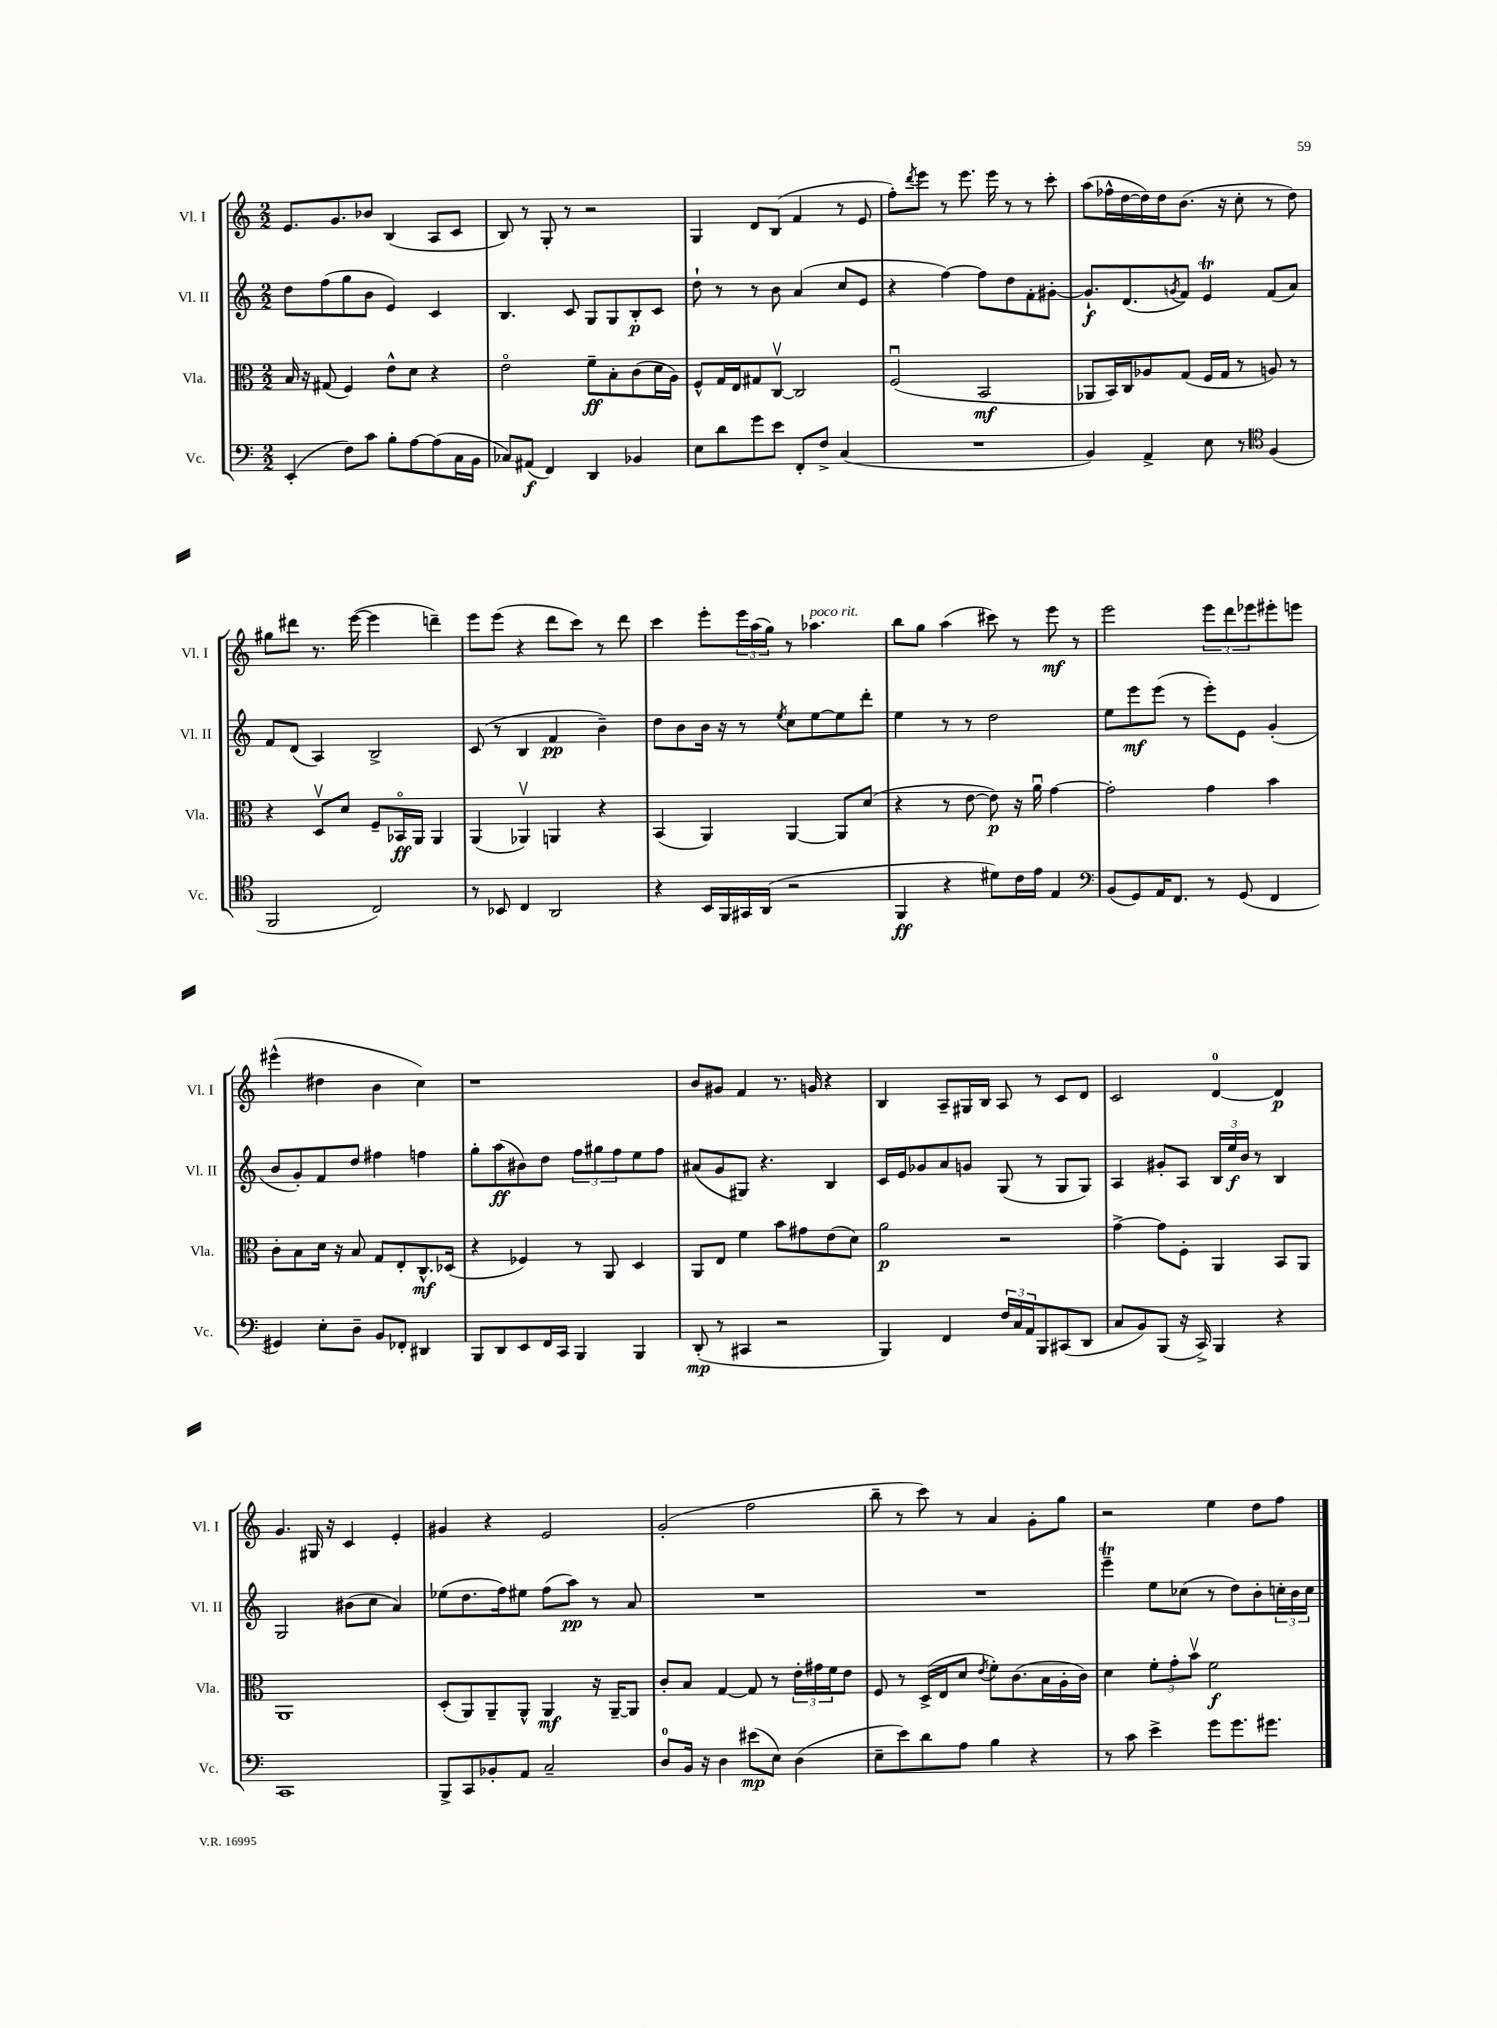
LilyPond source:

<<
\new StaffGroup <<
\new Staff = "s0" \with { instrumentName = "Vl. I" shortInstrumentName = "Vl. I" } {
    \clef treble \key c \major \numericTimeSignature \time 2/2
    e'8. g'8. bes'8 b4( a8 c'8 |
    b8) r8 g8-. r8 r2 |
    g4 d'8 b8( f'4 r8 e'8 |
    f''8-.) \acciaccatura { d'''8 } e'''8 r8 e'''8. e'''16 r8 r8 c'''8-. |
    a''8( fes''16-^ d''16~ d''16) d''16 b'8.( r16 c''8-. r8 d''8) |
    gis''8 dis'''8 r8. e'''16~( e'''4 d'''4--) |
    e'''8 e'''8( r4 d'''8 c'''8) r8 d'''8 |
    c'''4 e'''8-. \tuplet 3/2 { e'''16 a''16( g''16) } r8 aes''4.^\markup { \italic "poco rit." } |
    b''8 g''8 a''4( cis'''8) r8 e'''8\mf r8 |
    e'''2 \tuplet 3/2 { e'''8 d'''8 ees'''8 } eis'''8-. e'''8 |
    eis'''4-^( dis''4 b'4 c''4) |
    r1 |
    b'8 gis'8 f'4 r8. g'16 r4 |
    b4 a8-- gis16 b16 a8 r8 c'8 d'8 |
    c'2 d'4-0~ d'4\p |
    g'4. gis16 r16 c'4 e'4-. |
    gis'4 r4 e'2 |
    g'2-.( f''2 |
    b''8-- r8 c'''8) r8 a'4 g'8-. g''8 |
    r2 e''4 d''8 f''8 \bar "|." |
}
\new Staff = "s1" \with { instrumentName = "Vl. II" shortInstrumentName = "Vl. II" } {
    \clef treble \key c \major \numericTimeSignature \time 2/2
    d''8 f''8( g''8 b'8 e'4) c'4 |
    b4. c'8 g8 g8 b8-.\p c'8 |
    d''8-! r8 r8 b'8 a'4( c''8 e'8 |
    r4 f''4~) f''8 d''8 f'8-. gis'8~-. |
    gis'8.-!\f d'8.( \acciaccatura { g'8 } f'8) e'4\trill f'8( a'8) |
    f'8 d'8( a4) b2-> |
    c'8( r8 b4 f'4\pp b'4--) |
    d''8 b'8 b'16 r16 r8 \acciaccatura { e''8 } c''8 e''8~ e''8 d'''8-. |
    e''4 r8 r8 d''2 |
    e''8 e'''8\mf e'''8( r8 e'''8-.) e'8 g'4-.( |
    b'8 g'8-.) f'8 d''8 fis''4 f''4 |
    g''8-. a''8\ff( bis'8) d''8 \tuplet 3/2 { f''8 gis''8 f''8 } e''8 f''8 |
    ais'8( g'8 gis8) r4. b4 |
    c'16 e'16 ges'8 a'8 g'8 g8( r8 g8 g8) |
    a4 gis'8-. a8 \tuplet 3/2 { b16 e''16\f b'16 } r8 b4 |
    g2 bis'8( c''8 a'4) |
    ees''8( d''8. f''16) eis''8 f''8( a''8\pp) r8 a'8 |
    R1 |
    R1 |
    e'''4--\trill e''8 ces''8( r8 d''8) b'8-. \tuplet 3/2 { c''16-. b'16 c''16 } \bar "|." |
}
\new Staff = "s2" \with { instrumentName = "Vla." shortInstrumentName = "Vla." } {
    \clef alto \key c \major \numericTimeSignature \time 2/2
    b16 r16 gis8( f4) e'8-^ d'8 r4 |
    e'2\flageolet f'8--\ff b8-. c'8( d'16 a16) |
    f8-^ g16 e16 gis8 c8~\upbow c2 |
    f2\downbow( b,2\mf |
    aes,8 b,16) c16 aes8 g8( f16 g16 r8 a8) r8 |
    r4 d8\upbow d'8 f8-- bes,16\flageolet\ff a,16 a,4 |
    a,4( aes,4\upbow) a,4 r4 |
    b,4( a,4) a,4~ a,8 d'8( |
    r4 r8 e'8~ e'8\p) r16 a'16\downbow g'4~ |
    g'2-. g'4 b'4 |
    c'8-. b8 d'16 r16 b8 g8 e8-. c8.-^\mf des16( |
    r4 fes4) r8 a,8 d4 |
    a,8 e8 f'4 b'8 gis'8 e'8( d'8) |
    a'2\p r2 |
    g'4~-> g'8 f8-. a,4 b,8 a,8 |
    a,1 |
    d8-.( a,8) a,8-- a,8-^ a,4\mf r16 a,16~-- a,8 |
    c'8-. b8 g4~ g8 r8 \tuplet 3/2 { e'16-. gis'16 f'16 } e'8 |
    f8 r8 d16->( e16 d'8 \acciaccatura { e'8 } f'8-.) c'8.( b16 a16-. c'16) |
    d'4 \tuplet 3/2 { f'8-. g'8-. b'8\upbow } f'2\f \bar "|." |
}
\new Staff = "s3" \with { instrumentName = "Vc." shortInstrumentName = "Vc." } {
    \clef bass \key c \major \numericTimeSignature \time 2/2
    e,4-.( f8) c'8 b8-. a8~ a8( c16 b,16 |
    ces8) ais,8\f( f,4) d,4 bes,4 |
    e8 d'8 g'8 e'8 f,8-. f8-> c4( |
    R1 |
    b,4) a,4-> e8 r8 \clef tenor f4( |
    f,2 c2) |
    r8 bes,8 c4 a,2 |
    r4 b,16 f,16 gis,16 a,16( r2 |
    f,4\ff r4 dis'8) c'16 e'16 e4 |
    \clef bass b,8( g,8) a,16 f,8. r8 g,8( f,4 |
    gis,4) e8-. d8-- b,8 fes,8-. dis,4 |
    b,,8 d,8 e,8 f,16 c,16 b,,4 b,,4 |
    d,8-.\mp( r8 cis,4 r2 |
    b,,4) f,4 \tuplet 3/2 { f16 c16 a,16 } b,,8 cis,8( d,8 |
    c8 b,8) b,,8( r16 c,16->) b,,4 r4 |
    c,1 |
    b,,8-> c,8 bes,8-. a,8 c2-- |
    d8-0 b,16 r16 d4 eis'8\mp( e8) d4( |
    e8-- e'8) d'8 a8 b4 r4 |
    r8 c'8 e'4-> g'8 g'8. gis'8. \bar "|." |
}
>>
>>
\layout { \context { \Score \remove "Bar_number_engraver" } }
